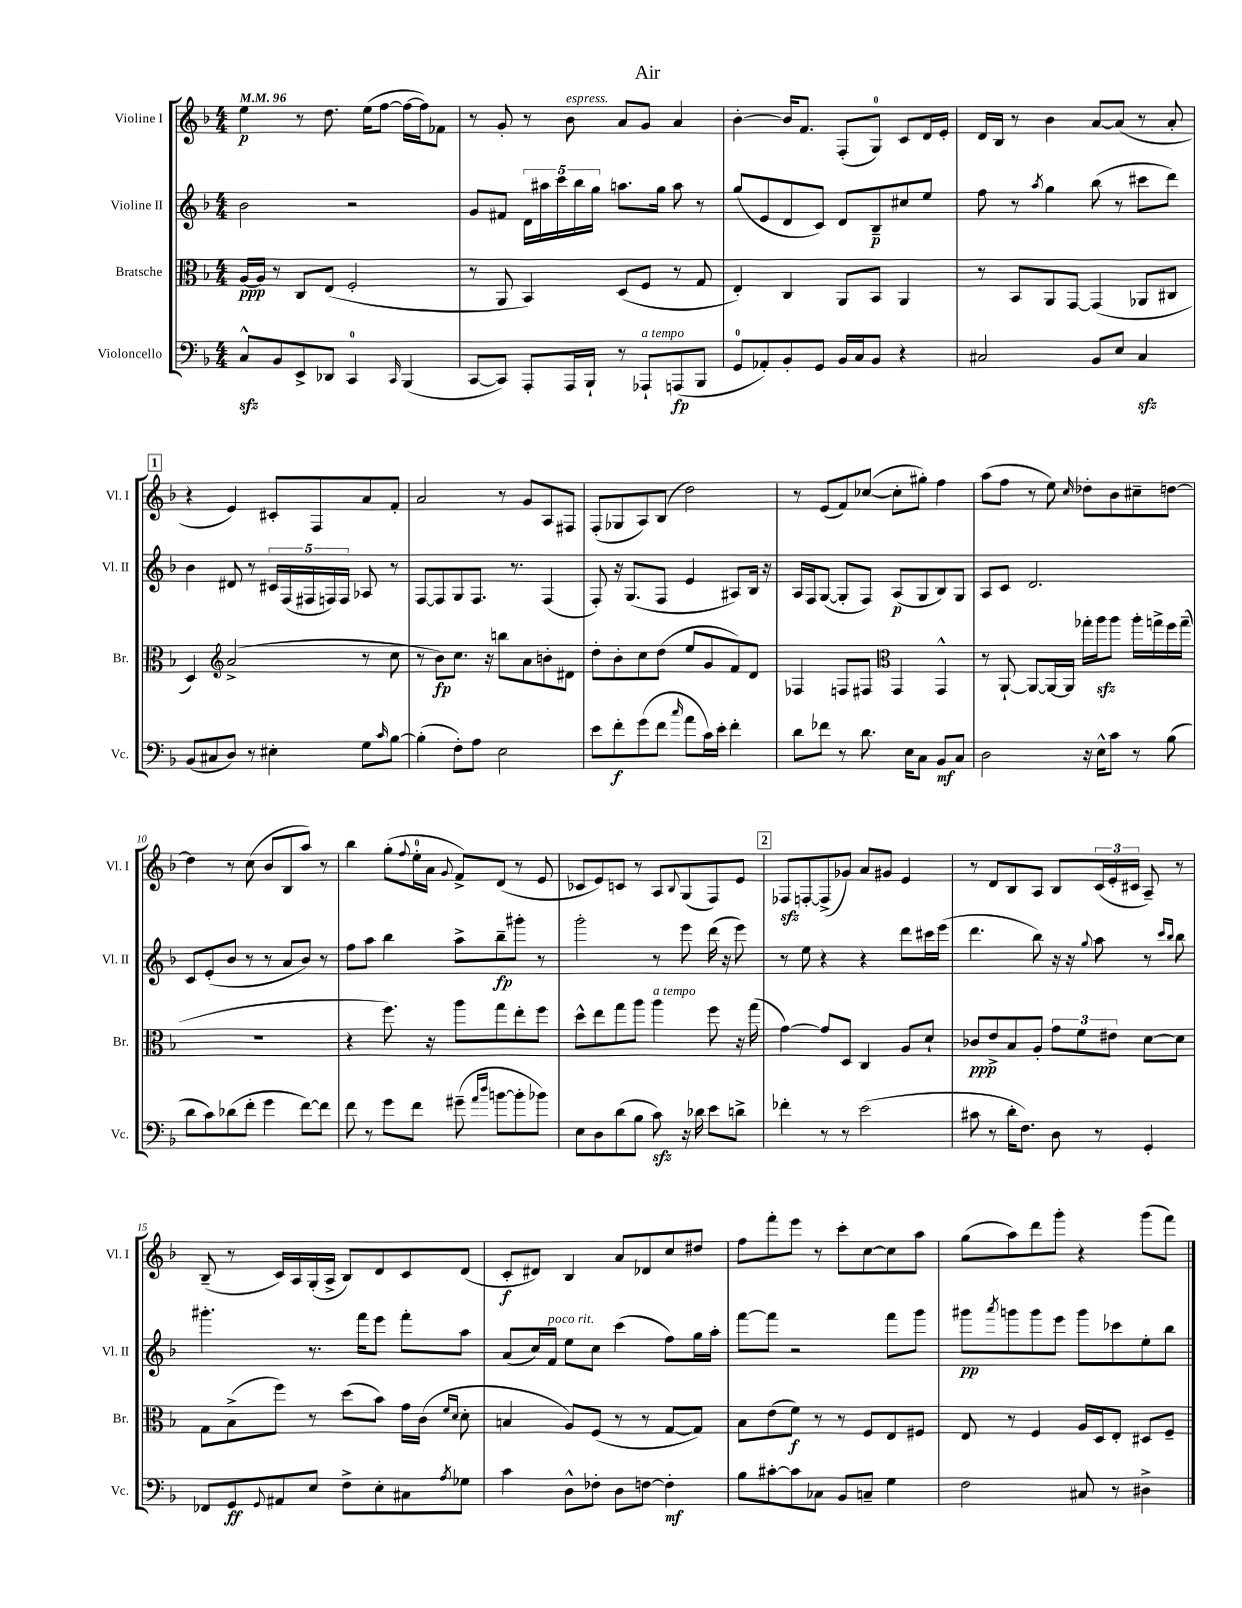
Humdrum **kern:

**kern	**kern	**kern	**kern
*staff4	*staff3	*staff2	*staff1
*clefF4	*clefC3	*clefG2	*clefG2
*k[b-]	*k[b-]	*k[b-]	*k[b-]
*M4/4	*M4/4	*M4/4	*M4/4
*MM96	*MM96	*MM96	*MM96
8C^^	[16A	2b-	4ee
.	16A]	.	.
8BB-	8r	.	.
8EE^	8C	.	8r
8DD-	(8E	.	8.dd
4CC	2F'	2r	.
.	.	.	(16ee
.	.	.	[8ff
16qqCC	.	.	.
(4BBB-	.	.	16ff_
.	.	.	16ff])
.	.	.	8f-
=	=	=	=
[8CC	8r	8g	8r
8CC])	8AA	8f#	8g'
8AAA'	4BB-)	20d	8r
.	.	20aa#	.
.	.	20ccc	.
16AAA	.	.	8b-
.	.	20bb-	.
16BBB-`	.	.	.
.	.	20gg	.
8r	(8D	8.aa	8a
8AAA-`	8F	.	8g
.	.	16gg	.
(8AAA	8r	8aa	4a
8BBB-	8G	8r	.
=	=	=	=
8GG	4E')	(8gg	[4b-'
8AA-')	.	8e	.
8BB-'	4C	8d	16b-]
.	.	.	8.f
8GG	.	8c)	.
16BB-	8AA	8d	(8F'
16C	.	.	.
8BB-	8BB-	8B-~	8G)
4r	4AA	8cc#	8c
.	.	8ee	16d
.	.	.	16e'
=	=	=	=
2C#	8r	8ff	16d
.	.	.	16B-
.	8BB-	8r	8r
.	.	8qaa	.
.	8AA	4gg	4b-
.	[8GG	.	.
8BB-	(4GG]	(8bb-	[8a
8E	.	8r	(8a]
4C#	8AA-	8ccc#	8r
.	8C#	8ddd)	8a'
=	=	=	=
(8BB-	4D)	4b-	4r
8C#	.	.	.
*	*clefG2	*	*
8D)	(2a^	8d#	4e)
8r	.	8r	.
4E#'	.	20c#	8c#'
.	.	(20F	.
.	.	20F#	.
.	.	.	8F
.	.	20F)	.
.	.	20F	.
8G	8r	8A-	8a
16qqc	.	.	.
[8B-	8cc	8r	8f'
=	=	=	=
(4B-']	8r	[8F	2a
.	8b-)	8F]	.
8F')	8.cc	8G	.
8A	.	8.F	.
.	16r	.	.
2E	8bb	.	8r
.	.	8.r	.
.	8a	.	8g
.	8b'	(4F	8A
.	8d#	.	8F#
=	=	=	=
8e	8dd'	8F')	(8F'
8f'	8b-'	16r	8G-
.	.	(8.G	.
(8g	8cc	.	8A)
8f	(8dd	8F	(8B-
16qqcc	.	.	.
8a	8ee	4e	2dd)
16c)	8g	.	.
16e'	.	.	.
4f'	8f)	8A#)	.
.	8d	16B-	.
.	.	16r	.
=	=	=	=
8d	4F-	16A	8r
.	.	16F	.
8f-	.	([8G	(8e
8r	8F	8G']	8f)
8.d	8F#	8F)	([8cc-
*	*clefC3	*	*
.	4GG	(8A	8cc-']
16E	.	.	.
8C	.	8G	8gg#')
8BB-	4GG^^	8B-)	4ff
8C	.	8G	.
=	=	=	=
2D	8r	8A	(8aa
.	[8AA`	8c	8ff
.	8AA_	2.d	8r
.	16AA_	.	8ee)
.	16AA]	.	.
.	.	.	16qqcc
16r	16gg-'	.	8dd-'
16E^^	16aa	.	.
8c	8aa	.	8b-
8r	16aa'	.	8cc#~
.	16gg^	.	.
(8B-	16ff	.	[8dd
.	(16gg~	.	.
=	=	=	=
8d	1r	8c	4dd]
8c)	.	(8e'	.
(8d-	.	8b-	8r
8f'	.	8r	(8cc
4g	.	8r	8b-
.	.	8a	8B-
[8f)	.	8b-)	8aa)
8f]	.	8r	8r
=	=	=	=
8f	4r	8ff	4bb-
8r	.	8aa	.
8g	8.ff)	4bb-	(8gg'
.	.	.	8qqff
8f	.	.	16ee'
.	16r	.	16a
.	.	.	8qqg
(8g#~	8aa	8aa^	8f^)
16qqa	.	.	.
16qqdd	.	.	.
[8b	8gg	8bb-~	(8d
8b']	8ee'	8ggg#'	8r
8b-)	8ff	8r	8e
=	=	=	=
8E	8dd^^	2ggg'	8c-
8D	8ee	.	8e)
(8d	8gg	.	8c
8B-	8aa	.	8r
8c)	4aa	8r	8A
.	.	.	8qqB-
16r	.	8eee	(8G
16d-	.	.	.
8e	8ff	(16ddd	8F)
.	.	16r	.
8d^	16r	8eee)	8e
.	(16gg	.	.
=	=	=	=
4f-'	[4g)	8r	8F-
.	.	8ee	[8F'
8r	8g]	4r	(8F^]
8r	8D	.	8g-)
(2e	4C	4r	8a
.	.	.	8g#
.	8A	8ddd	4e
.	8d`	16ccc#	.
.	.	(16eee	.
=	=	=	=
8c#	8c-	4.ddd	8r
8r	8e^	.	8d
16d'	8B-	.	8B-
8.F)	.	.	.
.	8A'	8bb-)	8A
8D	12g	16r	8B-
.	.	16r	.
.	12f	.	.
.	.	8qqgg	.
8r	.	8aa	(24c
.	12e#	.	24e'
.	.	.	24c#
4GG'	[8d	8r	8A~)
.	.	16qqccc	.
.	.	16qqbb-	.
.	8d]	8bb-	8r
=	=	=	=
8FF-	8G	4.ggg#'	(8B-~
8GG	(8B-^	.	8r
8qqGG	.	.	.
8AA#	8ff)	.	16c)
.	.	.	16A
8E	8r	8.r	(16G'
.	.	.	16A^
8F^	(8dd	.	8B-)
.	.	16fff	.
8E'	8b-)	8eee	8d
8C#	16g	8fff'	8c
.	(16c	.	.
.	16qqf	.	.
8qA	16qqd	.	.
8G-	8d'	8aa	(8d
=	=	=	=
4c	4B	(8a	8c'
.	.	16cc)	8d#)
.	.	16f	.
8D^^	8A)	8ee	4B-
8F-'	(8F	8cc	.
8D	8r	(4ccc	8a
[8F	8r	.	8d-
4F']	[8G	8ff)	8cc
.	8G])	16gg	8dd#
.	.	16aa'	.
=	=	=	=
8B-	8B-	[8fff	8ff
[8c#'	(8e	8fff]	8fff'
8c#]	8f)	2r	8eee
8C-	8r	.	8r
8BB-	8r	.	8ccc'
8C~	8F	.	[8cc
4G	8E	8fff	8cc]
.	8F#	8ggg	8aa
=	=	=	=
2F	8E	8ggg#	(8gg
.	.	8qaaa	.
.	8r	8ggg	8aa)
.	4F	8ggg	8ddd
.	.	8eee	8ggg'
8C#	16A	8ggg	4r
.	16D	.	.
8r	8E'	8ccc-	.
4D#^	8D#	8ee'	(8ggg
.	8F~	8bb-	8fff)
==	==	==	==
*-	*-	*-	*-
